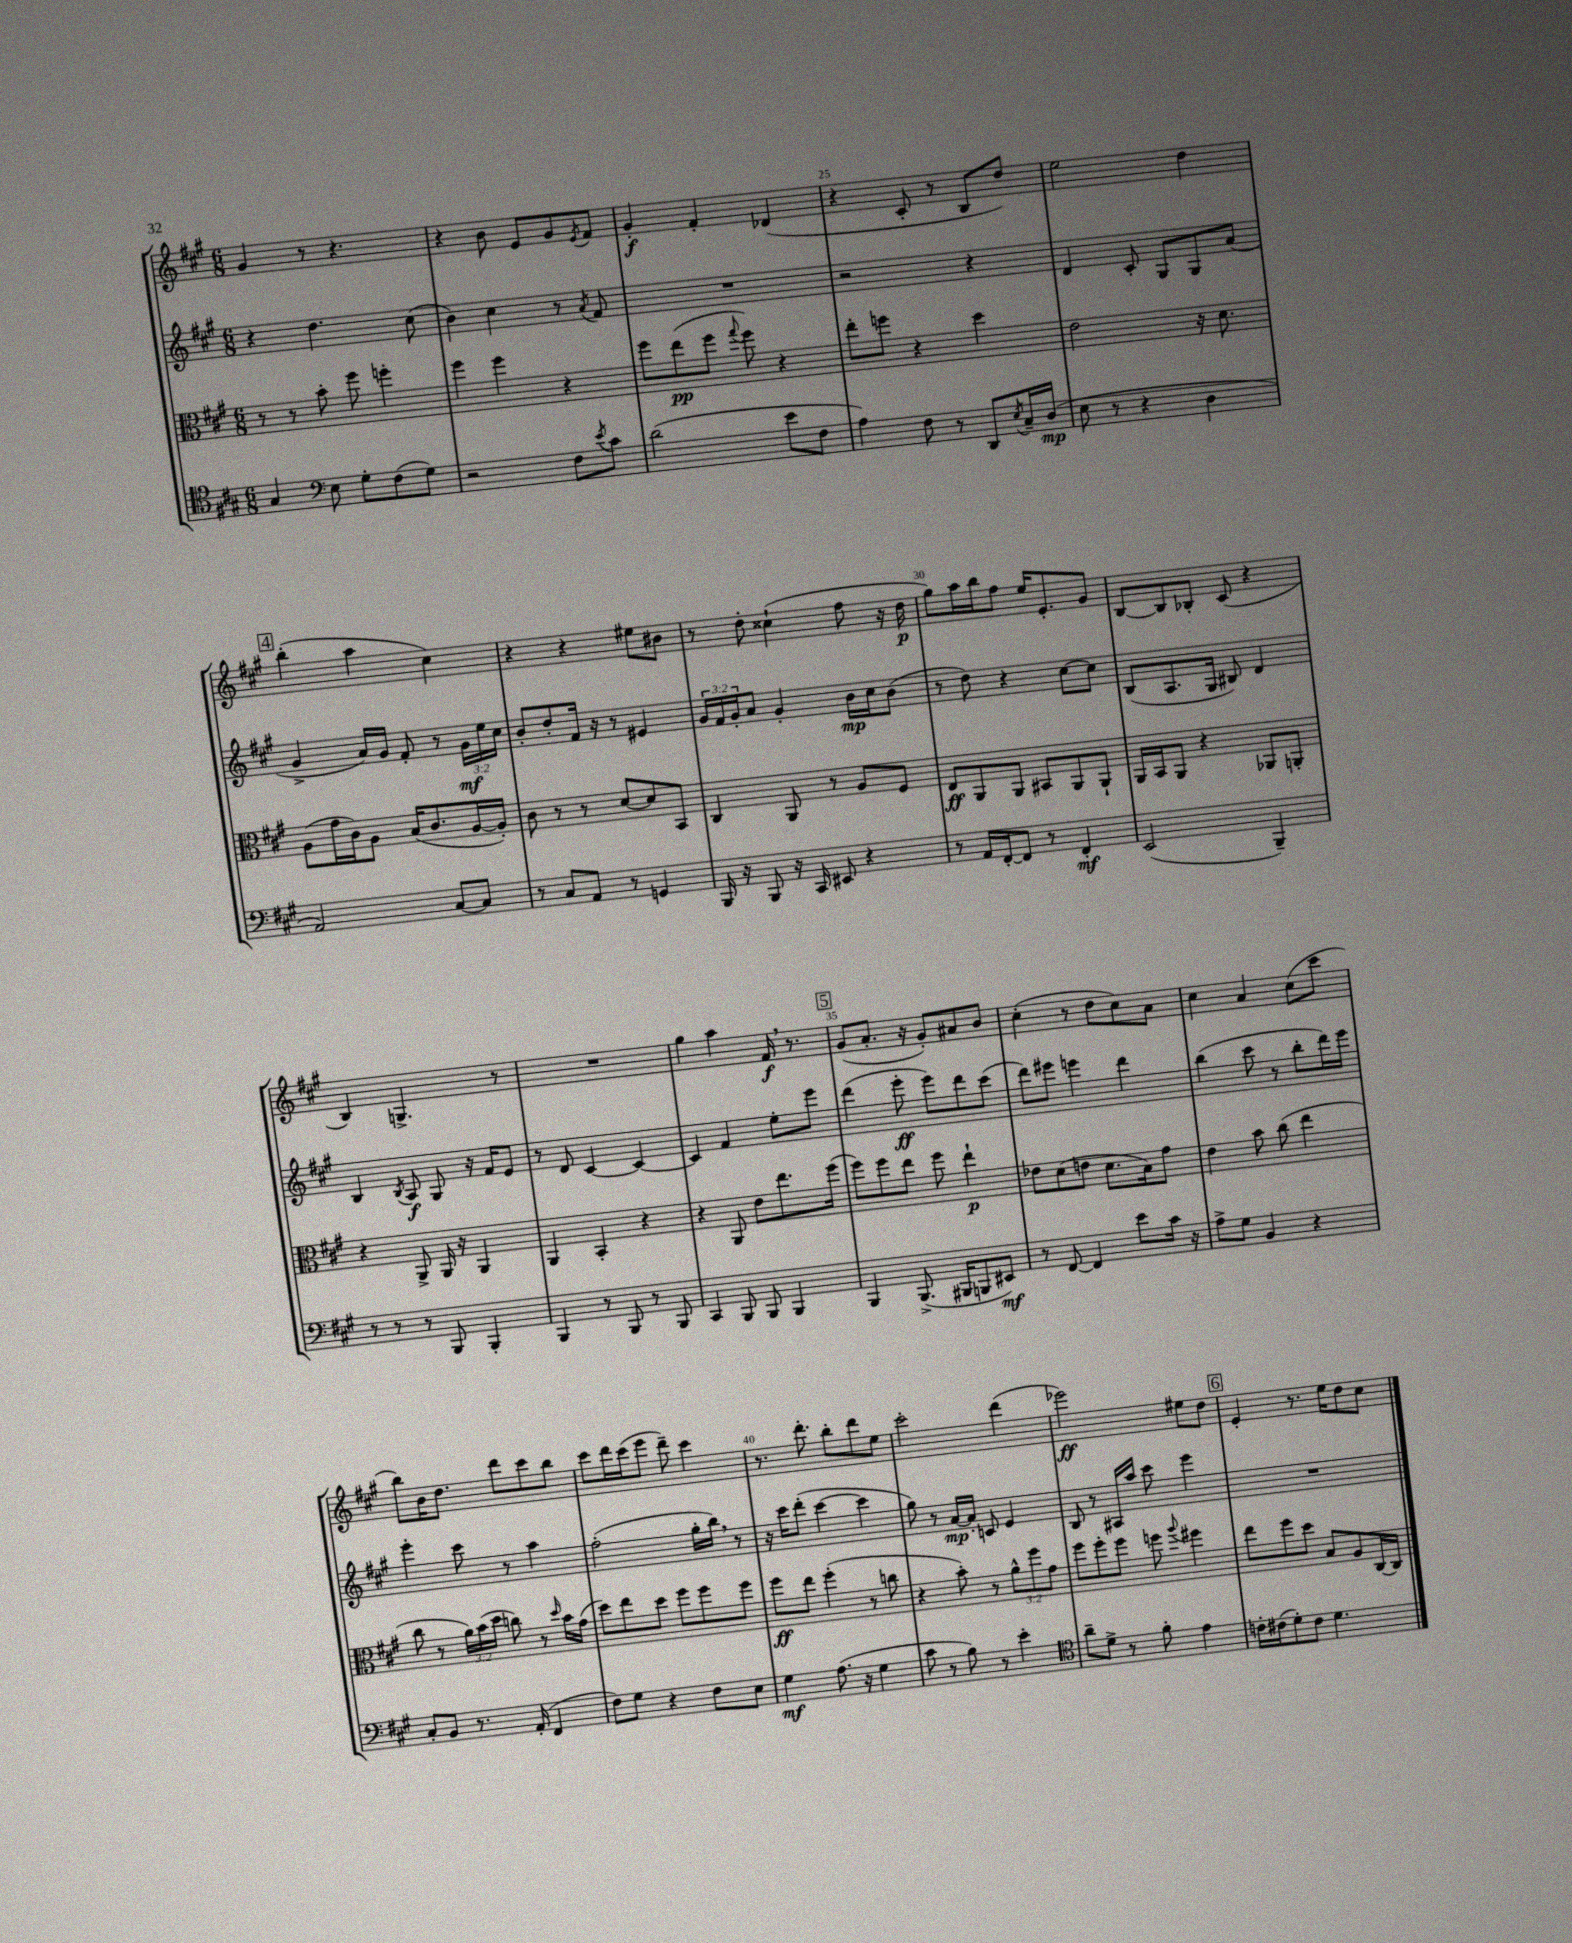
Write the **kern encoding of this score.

**kern	**dynam	**kern	**dynam	**kern	**dynam	**kern	**dynam
*part4	*part4	*part3	*part3	*part2	*part2	*part1	*part1
*staff4	*staff4	*staff3	*staff3	*staff2	*staff2	*staff1	*staff1
*clefC4	*	*clefC3	*	*clefG2	*	*clefG2	*
*k[f#c#g#]	*	*k[f#c#g#]	*	*k[f#c#g#]	*	*k[f#c#g#]	*
*M6/8	*	*M6/8	*	*M6/8	*	*M6/8	*
=22	=22	=22	=22	=22	=22	=22	=22
4G#/	.	8r	.	4r	.	4g#/	.
.	.	8r	.	.	.	.	.
*clefF4	*	*	*	*	*	*	*
8E\	.	8b'\	.	4.dd\	.	8r	.
8G#'\L	.	8ff#\	.	.	.	4.r	.
(8F#\	.	4ffn'\	.	.	.	.	.
8G#\J)	.	.	.	(8cc#\	.	.	.
=23	=23	=23	=23	=23	=23	=23	=23
2r	.	4ff#\	.	4b\)	.	4r	.
.	.	4ff#\	.	4cc#\	.	8b\	.
.	.	.	.	.	.	8e/L	.
8F#\L	.	4r	.	8r	.	8g#/	.
8qe/	.	.	.	8qa/	.	8qe/	.
8c#\J	.	.	.	8f#/	.	8f#/J	.
=24	=24	=24	=24	=24	=24	=24	=24
(2d\	.	8ff#\L	.	2.r	.	4g#'/	f
.	.	(8ee\	pp	.	.	.	.
.	.	8ff#\J	.	.	.	4f#'/	.
.	.	8qqgg#/	.	.	.	.	.
.	.	8ff#\)	.	.	.	.	.
8e\L	.	4r	.	.	.	(4d-X/	.
8F#\J	.	.	.	.	.	.	.
=25	=25	=25	=25	=25	=25	=25	=25
4A\)	.	8ee'\L	.	2r	.	4r	.
.	.	8ffn\J	.	.	.	.	.
8F#\	.	4r	.	.	.	8c#'/	.
8r	.	.	.	.	.	8r	.
8DD/L	.	4dd\	.	4r	.	8B/L	.
8qE/	.	.	.	.	.	.	.
16C#~/L	.	.	.	.	.	8dd/J)	.
(16D/JJ	mp	.	.	.	.	.	.
=26	=26	=26	=26	=26	=26	=26	=26
8E\	.	2e\	.	4d/	.	2ee\	.
8r	.	.	.	.	.	.	.
4r	.	.	.	8c#'/	.	.	.
.	.	.	.	8G#/L	.	.	.
4D\	.	16r	.	8G#/	.	4dd\	.
.	.	8.d\	.	.	.	.	.
.	.	.	.	(8a/J	.	.	.
!!LO:LB:g=z
!!LO:REH:place=s1:t=4
=27	=27	=27	=27	=27	=27	=27	=27
2AA/)	.	(8A\L	.	4g#^/	.	(4bb'\	.
.	.	16g#\L	.	.	.	.	.
.	.	16c#\J)	.	.	.	.	.
.	.	8A\J	.	16a/LL)	.	4aa\	.
.	.	.	.	16g#/JJ	.	.	.
.	.	(16B/KL	.	8f#'/	.	.	.
.	.	8.c#/	.	.	.	.	.
[8C#/L	.	.	.	8r	.	4cc#\)	.
8C#/J]	.	[16A/L	.	24g#\LL	mf	.	.
.	.	.	.	24ee\	.	.	.
.	.	16A'/JJ])	.	.	.	.	.
.	.	.	.	24cc#\JJ	.	.	.
=28	=28	=28	=28	=28	=28	=28	=28
8r	.	8c#\	.	8b'/L	.	4r	.
8C#/L	.	8r	.	8dd'/	.	.	.
8AA/J	.	8r	.	16f#/Jk	.	4r	.
.	.	.	.	16r	.	.	.
8r	.	[8d/L	.	8r	.	.	.
4GGn/	.	8d/]	.	4e#X/	.	8ee#X\L	.
.	.	8BB/J	.	.	.	8b#X\J	.
=29	=29	=29	=29	=29	=29	=29	=29
16BBB/	.	4C#/	.	24g#/LL	.	8r	.
.	.	.	.	24f#/	.	.	.
16r	.	.	.	.	.	.	.
.	.	.	.	24g#'/J	.	.	.
8BBB/	.	.	.	8a/J	.	8dd'\	.
16r	.	8AA/	.	4g#'/	.	(4cc##X`\	.
16CC#/	.	.	.	.	.	.	.
8EE#X/	.	8r	.	.	.	.	.
4r	.	8A/L	.	16b\LL	mp	8ff#\	.
.	.	.	.	16cc#\J	.	.	.
.	.	8F#/J	.	(8b\J	.	16r	.
.	.	.	.	.	.	16dd\	p
=30	=30	=30	=30	=30	=30	=30	=30
8r	.	8E/L	ff	8r	.	8gg#\L)	.
16AA/LL	.	8AA/	.	8dd\)	.	16aa\L	.
[16FF#'/J	.	.	.	.	.	16bb\J	.
8FF#/J]	.	8AA/J	.	4r	.	8ff#\J	.
8r	.	8BB#X/L	.	.	.	16ee/KL	.
.	.	.	.	.	.	8.e'/	.
4FF#'/	mf	8AA/	.	[8cc#\L	.	.	.
.	.	8AA`/J	.	8cc#\J]	.	8g#/J	.
=31	=31	=31	=31	=31	=31	=31	=31
(2EE/	.	16AA/LL	.	(8B/L	.	[8B/L	.
.	.	16BB/J	.	.	.	.	.
.	.	8AA/J	.	8.A/	.	8B/]	.
.	.	4r	.	.	.	8B-X'/J	.
.	.	.	.	16G#/Jk	.	.	.
.	.	.	.	8B#X/)	.	(8c#/	.
4BBB~/)	.	8AA-X/L	.	4d/	.	4r	.
.	.	8AAn'/J	.	.	.	.	.
!!LO:LB:g=z
=32	=32	=32	=32	=32	=32	=32	=32
8r	.	4r	.	4B/	.	4B/)	.
8r	.	.	.	.	.	.	.
.	.	.	.	8qB/	.	.	.
8r	.	8AA^/	.	8A/	f	4.Gn^/	.
8BBB/	.	16AA/	.	8G#/	.	.	.
.	.	16r	.	.	.	.	.
4BBB'/	.	4AA/	.	16r	.	.	.
.	.	.	.	16f#/KL	.	.	.
.	.	.	.	8e/J	.	8r	.
=33	=33	=33	=33	=33	=33	=33	=33
4BBB/	.	4AA/	.	8r	.	2.r	.
.	.	.	.	8d/	.	.	.
8r	.	4BB'/	.	[4c#/	.	.	.
8BBB/	.	.	.	.	.	.	.
8r	.	4r	.	4c#/_	.	.	.
8BBB/	.	.	.	.	.	.	.
=34	=34	=34	=34	=34	=34	=34	=34
4CC#/	.	4r	.	4c#/]	.	4gg#\	.
8BBB/	.	8AA/	.	4f#/	.	4aa\	.
8BBB/	.	8e\L	.	.	.	.	.
4BBB/	.	8.ee\	.	8ee'\L	.	16f#,/	f
.	.	.	.	.	.	8.r	.
.	.	.	.	8eee\J	.	.	.
.	.	(16ff#\Jk	.	.	.	.	.
!!LO:REH:place=s1:t=5
=35	=35	=35	=35	=35	=35	=35	=35
4BBB/	.	8ff#\L)	.	(4ddd\	.	(8g#/L	.
.	.	8ff#\	.	.	.	8.a'/J	.
(8.BBB^/	.	8ee\J	.	8eee'\	ff	.	.
.	.	.	.	.	.	16r	.
.	.	8ff#\	.	8eee\L)	.	8g#'/L)	.
16BBB#X/KL	.	.	.	.	.	.	.
8BBBn/	.	4ee`\	p	8ddd\	.	8a#X/	.
8EE#X/J)	mf	.	.	(8ccc#\J	.	8b/J	.
=36	=36	=36	=36	=36	=36	=36	=36
8r	.	8e-X\L	.	8ddd\L)	.	(4cc#'\	.
[8FF#/	.	(8d\	.	8eee#X\J	.	.	.
4FF#/]	.	8en\J	.	4eeen\	.	8r	.
.	.	8.d\L	.	.	.	8dd\L	.
8e\L	.	.	.	4ddd\	.	8cc#\)	.
.	.	16B\k)	.	.	.	.	.
16c#\Jk	.	8g#\J	.	.	.	8a\J	.
16r	.	.	.	.	.	.	.
=37	=37	=37	=37	=37	=37	=37	=37
8A^\L	.	4e\	.	(4bb\	.	4cc#\	.
8G#\J	.	.	.	.	.	.	.
4BB/	.	8b\	.	8ccc#\	.	4a/	.
.	.	(8cc#\	.	8r	.	.	.
4r	.	4ee\	.	8bb'\L	.	(8cc#\L	.
.	.	.	.	16ddd\L)	.	8ccc#\J	.
.	.	.	.	16eee\JJ	.	.	.
!!LO:LB:g=z
=38	=38	=38	=38	=38	=38	=38	=38
8C#'/L	.	8cc#\	.	4eee'\	.	8bb\L)	.
8BB/J	.	8r	.	.	.	16b\K	.
.	.	.	.	.	.	8.dd\J	.
8.r	.	24a\LL)	.	8ccc#\	.	.	.
.	.	(24b\	.	.	.	.	.
.	.	24dd\JJ	.	.	.	.	.
.	.	8ccn\)	.	8r	.	8ddd\L	.
(16AA'/	.	.	.	.	.	.	.
4FF#/	.	8r	.	4aa\	.	8ccc#\	.
.	.	16qqdd/	.	.	.	.	.
.	.	16b\LL	.	.	.	8bb\J	.
.	.	(16g#\JJ	.	.	.	.	.
=39	=39	=39	=39	=39	=39	=39	=39
8F#\L)	.	8dd\L)	.	(2ff#'\	.	8ccc#\L	.
8G#\J	.	8ee\	.	.	.	16ddd\L	.
.	.	.	.	.	.	(16ccc#\J	.
4r	.	8dd\J	.	.	.	8eee\J	.
.	.	8ff#\L	.	.	.	8ddd~\)	.
8F#\L	.	8ff#\	.	16gg#'\LL	.	4ccc#\	.
.	.	.	.	16bb,\JJ)	.	.	.
8E\J	.	8ff#\J	.	8r	.	.	.
=40	=40	=40	=40	=40	=40	=40	=40
4G#\	mf	8ff#\L	ff	16r	.	8.r	.
.	.	.	.	16ccc#\KL	.	.	.
.	.	8ee\J	.	(8ddd'\J	.	.	.
.	.	.	.	.	.	8.ddd'\	.
(8.A\	.	(4ff#'\	.	[4ccc#\	.	.	.
.	.	.	.	.	.	8bb'\L	.
16r	.	.	.	.	.	.	.
4G#\	.	8r	.	4ccc#\]	.	8ddd\	.
.	.	8ccn\	.	.	.	8ee\J	.
=41	=41	=41	=41	=41	=41	=41	=41
8c#\	.	4r	.	8gg#\)	.	2ccc#'\	.
8r	.	.	.	8r	.	.	.
8B\)	.	8b'\)	.	[16a/LL	mp	.	.
.	.	.	.	16a'/JJ]	.	.	.
8r	.	8r	.	8cn/	.	.	.
4e'\	.	12a^^\L	.	4e/	.	(4ddd\	.
.	.	12ff#\	.	.	.	.	.
.	.	12g#\J	.	.	.	.	.
=42	=42	=42	=42	=42	=42	=42	=42
*clefC4	*	*	*	*	*	*	*
8a~\L	.	8ff#\L	.	8B/	.	2eee-X\)	ff
8d^\J	.	8ff#'\	.	8r	.	.	.
8r	.	8ff#\J	.	16A#X/LL	.	.	.
.	.	.	.	16aa/JJ	.	.	.
8f#'\	.	8ffn\	.	8ccc#\	.	.	.
.	.	8qqaa/	.	.	.	.	.
4e\	.	4ff#X\	.	4eee\	.	8ee#X\L	.
.	.	.	.	.	.	8dd\J	.
!!LO:REH:place=s1:t=6
=43	=43	=43	=43	=43	=43	=43	=43
16cn'\LL	.	8ee\L	.	2.r	.	4e'/	.
(16c#X\J	.	.	.	.	.	.	.
8d'\)	.	8ff#\	.	.	.	.	.
8c#\J	.	8dd\J	.	.	.	8.r	.
4.d\	.	8B/L	.	.	.	.	.
.	.	.	.	.	.	16ee\KL	.
.	.	8A/	.	.	.	8dd\	.
.	.	[16C#/L	.	.	.	8cc#\J	.
.	.	16C#/JJ]	.	.	.	.	.
==	==	==	==	==	==	==	==
*-	*-	*-	*-	*-	*-	*-	*-
